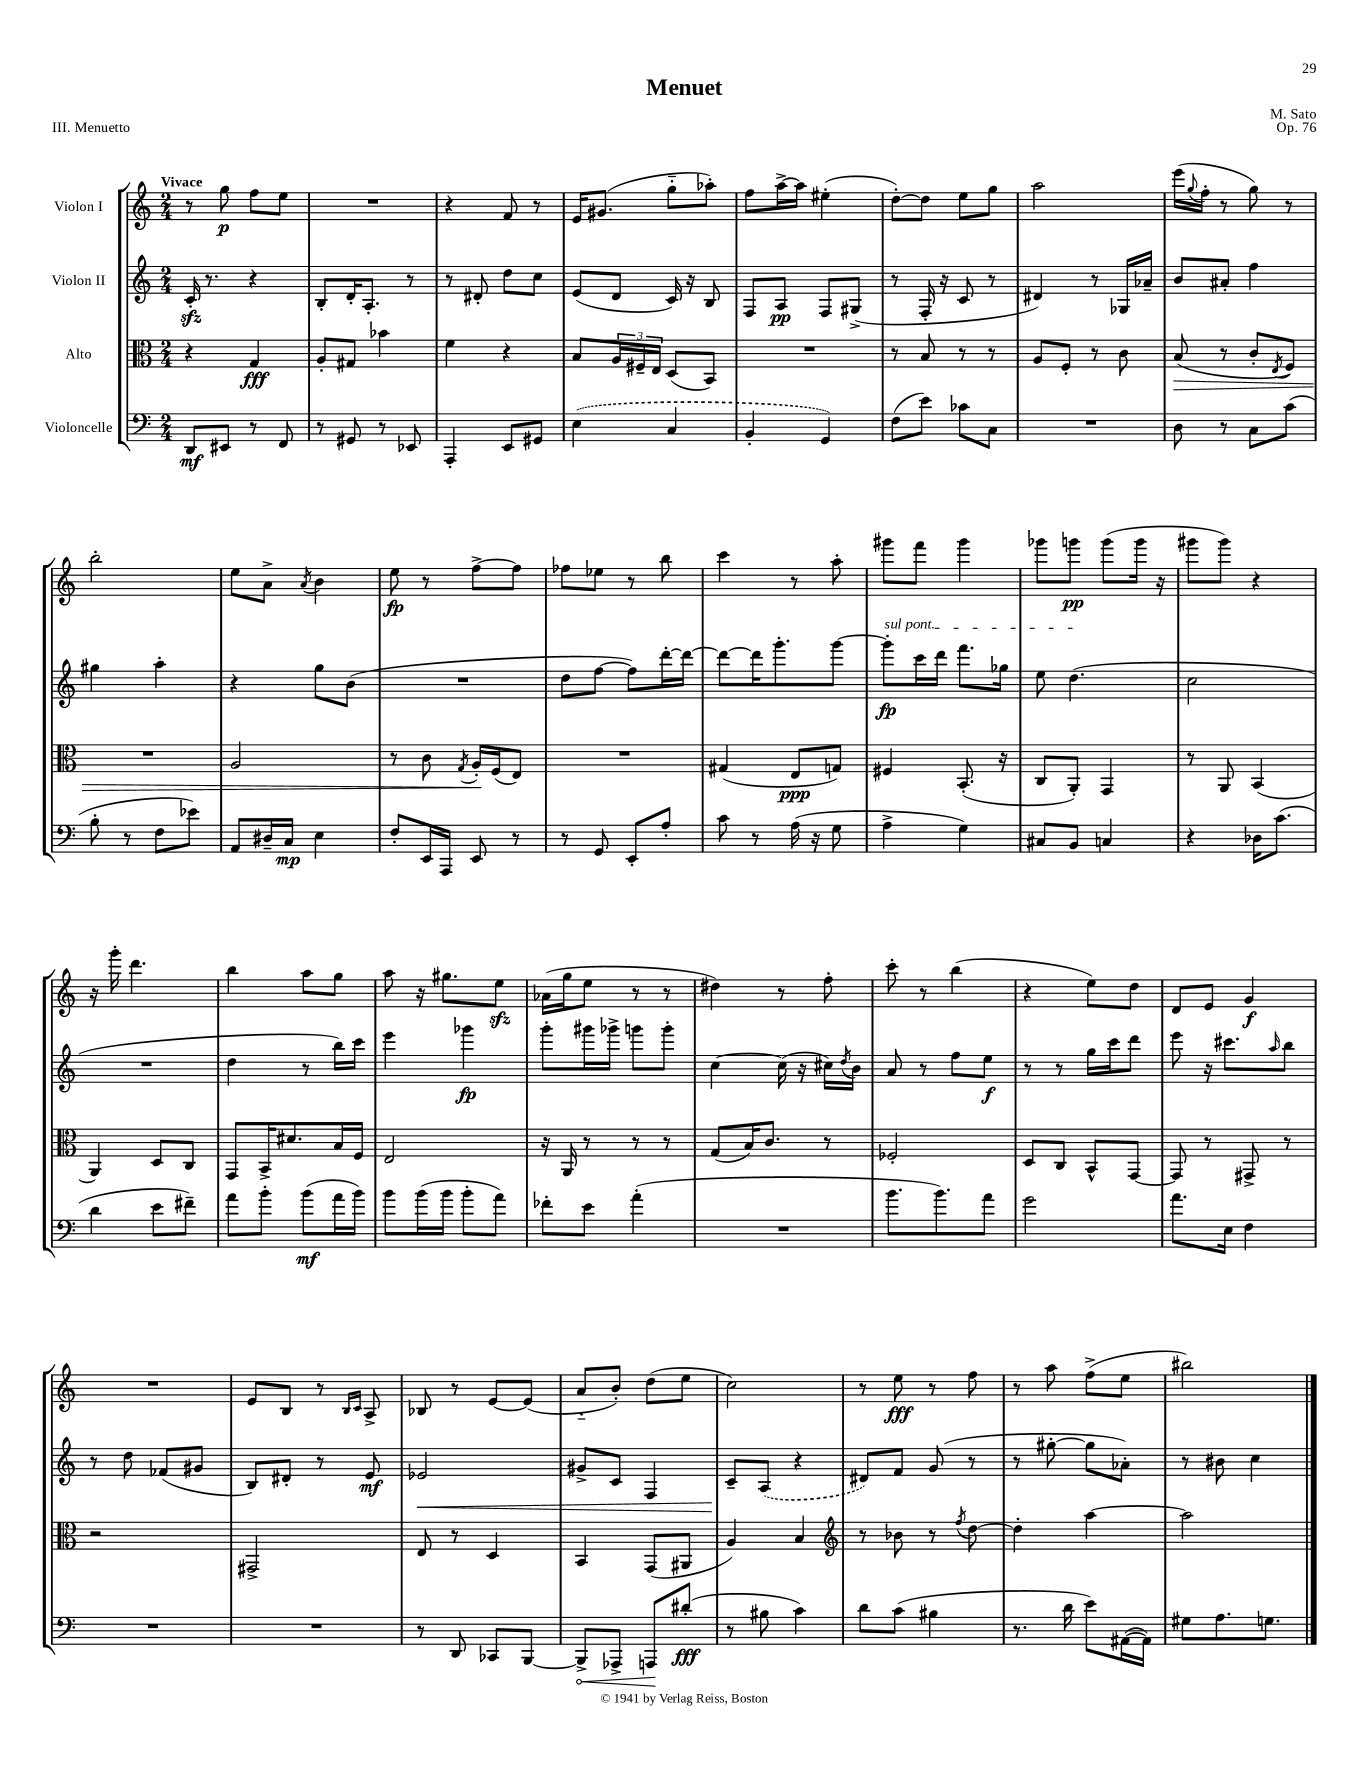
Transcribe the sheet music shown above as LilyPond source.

\header { title = "Menuet" composer = "M. Sato" opus = "Op. 76" piece = "III. Menuetto" }
<<
\new StaffGroup <<
\new Staff = "s0" \with { instrumentName = "Violon I" } {
    \clef treble \key c \major \numericTimeSignature \time 2/4 \tempo "Vivace"
    r8 g''8\p f''8 e''8 |
    R2 |
    r4 f'8 r8 |
    e'16 gis'8.( g''8-_ aes''8-.) |
    f''8 a''16~-> a''16 eis''4-.( |
    d''8~-.) d''8 e''8 g''8 |
    a''2 |
    e'''16( \appoggiatura { g''8 } f''16-. r8 g''8) r8 |
    b''2-. |
    e''8 a'8-> \acciaccatura { a'8 } b'4 |
    e''8\fp r8 f''8~-> f''8 |
    fes''8 ees''8 r8 b''8 |
    c'''4 r8 a''8-. |
    gis'''8 f'''8 gis'''4 |
    ges'''8 g'''8\pp g'''8( g'''16 r16 |
    gis'''8 gis'''8) r4 |
    r16 g'''16-. d'''4. |
    b''4 a''8 g''8 |
    a''8 r16 gis''8. e''8\sfz |
    aes'16( g''16 e''8 r8 r8 |
    dis''4) r8 f''8-. |
    c'''8-. r8 b''4( |
    r4 e''8) d''8 |
    d'8 e'8 g'4\f |
    R2 |
    e'8 b8 r8 \grace { b16 c'16 } a8-> |
    bes8 r8 e'8~ e'8( |
    a'8-_ b'8-.) d''8( e''8 |
    c''2) |
    r8 e''8\fff r8 f''8 |
    r8 a''8 f''8->( e''8 |
    bis''2) \bar "|." |
}
\new Staff = "s1" \with { instrumentName = "Violon II" } {
    \clef treble \key c \major \numericTimeSignature \time 2/4
    c'16-.\sfz r8. r4 |
    b8-. d'16-. a8.-. r8 |
    r8 dis'8-. d''8 c''8 |
    e'8( d'8 c'16) r16 b8 |
    f8 a8\pp f8 gis8->( |
    r8 f16-. r16 c'8 r8 |
    dis'4) r8 ges16 aes'16-- |
    b'8 ais'8-. f''4 |
    gis''4 a''4-. |
    r4 g''8 b'8( |
    R2 |
    d''8 f''8~ f''8) d'''16~-. d'''16~ |
    d'''8~ d'''16 g'''8.-. g'''8~ |
    \once \override TextSpanner.bound-details.left.text = \markup { \italic "sul pont." } g'''8-.\fp\startTextSpan c'''16 d'''16 f'''8. ges''16 |
    e''8 d''4.\stopTextSpan( |
    c''2 |
    R2 |
    d''4 r8 b''16) c'''16 |
    e'''4 ges'''4\fp |
    g'''8-. gis'''16 ges'''16-> g'''8 g'''8-. |
    c''4~ c''16( r16 cis''16) \acciaccatura { d''8 } b'16 |
    a'8 r8 f''8 e''8\f |
    r8 r8 g''16 c'''16 d'''8 |
    e'''8 r16 cis'''8. \grace { a''16 } b''8 |
    r8 d''8 fes'8( gis'8 |
    b8) dis'8-. r8 e'8\mf |
    ees'2\< |
    gis'8-> c'8 f4 |
    c'8--\! \once \slurDashed a8( r4 |
    dis'8) f'8 g'8( r8 |
    r8 gis''8~-. gis''8 aes'8-.) |
    r8 bis'8 c''4 \bar "|." |
}
\new Staff = "s2" \with { instrumentName = "Alto" } {
    \clef alto \key c \major \numericTimeSignature \time 2/4
    r4 g4\fff |
    a8-. gis8 bes'4 |
    f'4 r4 |
    b8 \tuplet 3/2 { a16 fis16-- e16 } d8( b,8) |
    R2 |
    r8 b8 r8 r8 |
    a8 f8-. r8 c'8 |
    b8\>( r8 c'8-. \acciaccatura { e8 } f8) |
    R2 |
    a2 |
    r8 c'8 \acciaccatura { g8 } a16-.\! f16( e8) |
    R2 |
    gis4( e8\ppp g8) |
    fis4 b,8.-.( r16 |
    c8 a,8-.) g,4 |
    r8 a,8 b,4( |
    a,4) d8 c8 |
    g,8 b,16-> dis'8. b16 f16 |
    e2 |
    r16 a,16 r8 r8 r8 |
    g8( b16) c'8. r8 |
    fes2-. |
    d8 c8 b,8-^ g,8~ |
    g,8 r8 gis,8-> r8 |
    r2 |
    gis,2-> |
    e8 r8 d4 |
    b,4 g,8( ais,8 |
    a4) b4 |
    \clef treble r8 bes'8 r8 \acciaccatura { f''8 } d''8~ |
    d''4-. a''4~ |
    a''2 \bar "|." |
}
\new Staff = "s3" \with { instrumentName = "Violoncelle" } {
    \clef bass \key c \major \numericTimeSignature \time 2/4
    d,8\mf eis,8 r8 f,8 |
    r8 gis,8 r8 ees,8 |
    a,,4-. e,8 gis,8 |
    \once \slurDashed e4( c4 |
    b,4-. g,4) |
    f8( e'8) ces'8 c8 |
    R2 |
    d8 r8 c8 c'8( |
    b8-. r8 f8 ees'8) |
    a,8 dis16-- c16\mp e4 |
    f8-. e,16 a,,16 e,8 r8 |
    r8 g,8 e,8-. a8-. |
    c'8 r8 a16( r16 g8 |
    a4-> g4) |
    cis8 b,8 c4 |
    r4 des16 c'8.( |
    d'4 e'8 fis'8--) |
    a'8 b'8-. b'8\mf( a'16 b'16) |
    b'8 b'16( b'16 b'8-. a'8) |
    fes'8-. e'8 a'4-.( |
    R2 |
    b'8. b'8.) a'8 |
    g'2 |
    a'8. e16 f4 |
    R2 |
    R2 |
    r8 d,8 ces,8 b,,8~ |
    \once \override Hairpin.circled-tip = ##t b,,8->\< aes,,8-> a,,8\! dis'8-.\fff( |
    r8 bis8 c'4) |
    d'8 c'8( bis4 |
    r8. d'16 e'8) ais,16~( ais,16) |
    gis8 a8. g8. \bar "|." |
}
>>
>>
\layout { \context { \Score \remove "Bar_number_engraver" } }
